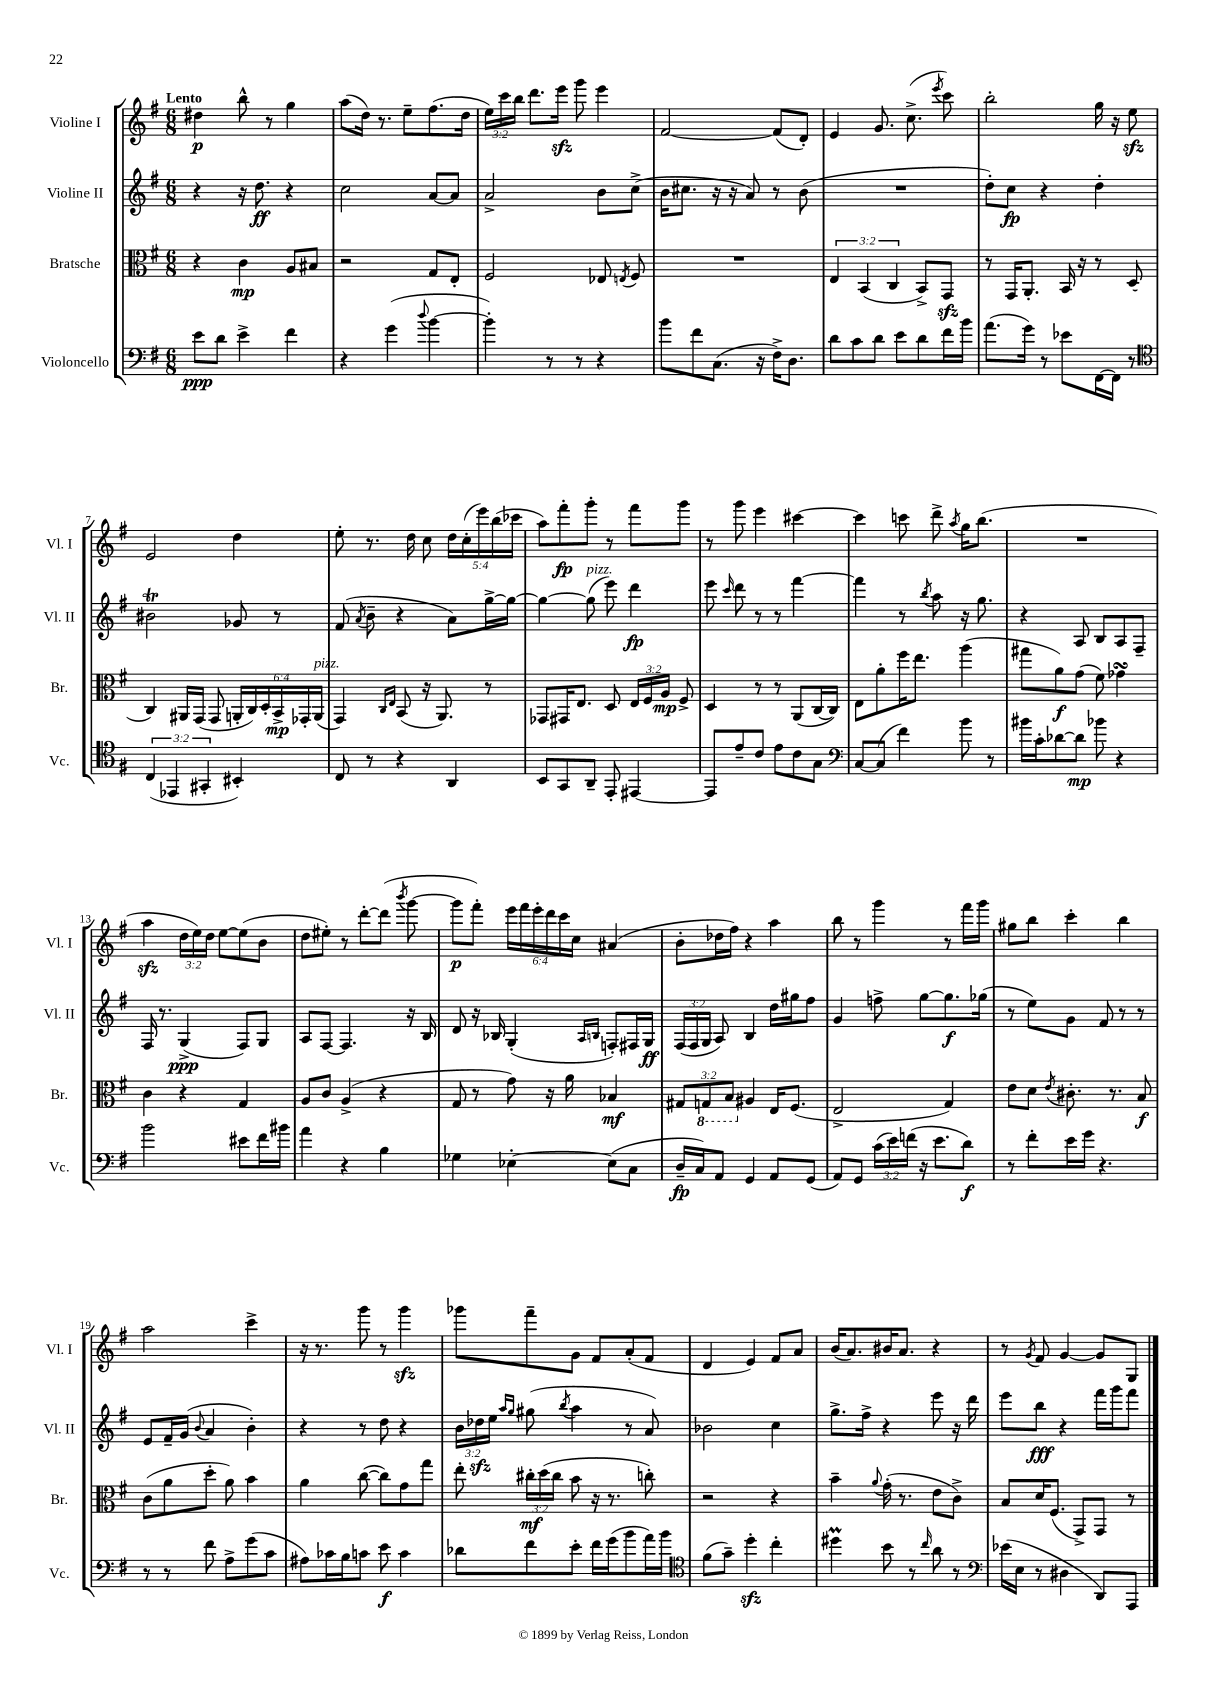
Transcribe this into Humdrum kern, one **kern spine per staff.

**kern	**kern	**kern	**kern
*staff4	*staff3	*staff2	*staff1
*clefF4	*clefC3	*clefG2	*clefG2
*k[f#]	*k[f#]	*k[f#]	*k[f#]
*M6/8	*M6/8	*M6/8	*M6/8
8e\L	4r	4r	4dd#\
8d\J	.	.	.
4e^\	4c\	16r	8bb^^\
.	.	8.dd\	.
.	.	.	8r
4f#\	8A/L	4r	4gg\
.	8B#/J	.	.
=	=	=	=
4r	2r	2cc\	(8aa\L
.	.	.	16dd\Jk)
.	.	.	8.r
(4g\	.	.	.
.	.	.	8ee~\L
8qqdd/	.	.	.
[4b\	8G/L	[8a/L	(8.ff#\
.	8E'/J	8a/]J	.
.	.	.	16dd\Jk
=	=	=	=
4b'\])	2F#/	2a^/	24ee\LL)
.	.	.	24ccc\
.	.	.	24bb\JJ
.	.	.	8.ddd\L
8r	.	.	.
.	.	.	16eee\Jk
8r	.	.	8ggg\
4r	8E-/	8b\L	4eee\
.	8qE/	.	.
.	8F#/	(8cc^\J	.
=	=	=	=
8b\L	2.r	16b\LK	[2f#/
.	.	8.cc#\J	.
8f#\	.	.	.
(8.C\J	.	16r	.
.	.	16r	.
.	.	8a/)	.
16r	.	.	.
16F#^\LK)	.	8r	(8f#/]L
8.D\J	.	.	.
.	.	(8b\	8d'/J)
=	=	=	=
8d\L	6E/	2.r	4e/
8c\	.	.	.
.	(6BB/	.	.
8d\J	.	.	8.g/
.	6C/	.	.
8e\L	.	.	.
.	.	.	(8.cc^\
8d\	8BB^/L)	.	.
.	.	.	8qeee/
16f#\L	8GG/J	.	8ccc\)
16b\JJ	.	.	.
=	=	=	=
(8.a\L	8r	8dd'\L)	2bb'\
.	16GG/LK	8cc\J	.
16g\Jk)	8.AA'/J	.	.
8r	.	4r	.
8e-\L	16BB/	.	.
.	16r	.	.
[16FF#\L	8r	4dd'\	16gg\
16FF#\]JJ	.	.	16r
8r	(8D/	.	8ee\
=	=	=	=
*clefC4	*	*	*
(6C/	4C/)	2b#\	2e/
6EE-/	.	.	.
.	16AA#/LL	.	.
.	(16GG/JJ	.	.
6GG#'/	.	.	.
.	8GG/	.	.
4BB#'/)	24AA'/LL	8g-/	4dd\
.	24C/)	.	.
.	24D'/	.	.
.	24BB^/	8r	.
.	24GG-'/	.	.
.	(24AA/JJ	.	.
=	=	=	=
8C/	4GG/)	(8f#/	8ee'\
.	.	8qa/	.
8r	.	8b~\	8.r
.	16qqC/LL	.	.
.	16qqE/JJ	.	.
4r	(8BB/	4r	.
.	.	.	16dd\
.	16r	.	8cc\
.	8.AA/)	.	.
4AA/	.	8a\L)	20dd\LL
.	.	.	(20cc'\
.	.	.	20eee\)
.	8r	[16gg^\L	.
.	.	.	(20bb\
.	.	16gg\_JJ	.
.	.	.	20ccc-\JJ
=	=	=	=
8BB/L	8GG-/L	4gg\_	8aa\L)
8GG/	16GG#/K	.	8fff#'\
.	8.E/J	.	.
8AA~/J	.	(8gg\]	8ggg'\J
8EE'/	8D/	8eee\)	8r
[4EE#/	24E/LL	4ddd\	8fff#\L
.	24F#/	.	.
.	24A/JJ	.	.
.	8F#^/	.	8ggg\J
=	=	=	=
8EE#/]L	4D/	8eee\	8r
.	.	16qqccc/	.
8e~/	.	8ddd\	8ggg\
8c/J	8r	8r	4eee\
8e\L	8r	8r	.
8c\	(8AA/L	[4fff#\	[4ccc#\
8G\J	[16C/L	.	.
.	16C/]JJ)	.	.
=	=	=	=
*clefF4	*	*	*
[8C/L	8E\L	4fff#\]	4ccc#\]
(8C/]J	8a'\	.	.
4f#\)	16ff#\K	8r	8ccc\
.	8.ee\J	.	.
.	.	8qbb/	.
.	.	8aa\	8ddd^\
.	.	.	8qaa/
8b\	(4aa\	16r	16gg\LK
.	.	8.gg\	(8.bb\J
8r	.	.	.
=	=	=	=
16b#\LL	8gg#\L	4r	2.r
16c'\J	.	.	.
[8d-\	8a\)	.	.
8d-\]J	(8g\J	8A/	.
8b-\	8f#\)	8B/L	.
4r	4g-\	8A/	.
.	.	8F#~/J	.
=	=	=	=
2b\	4c\	16F#/	4aa\
.	.	8.r	.
.	4r	(4G^/	24dd\LL
.	.	.	24ee\)
.	.	.	24dd\JJ
.	.	.	[8ee\L
8e#\L	4G/	8F#/L)	(8ee\]
16f#\L	.	8G/J	8b\J
16b#\JJ	.	.	.
=	=	=	=
4a\	8A/L	8A/L	8dd\L
.	8c/J	[8F#/J	8ee#'\J)
4r	(4A^/	4.F#/]	8r
.	.	.	[8ddd'\L
4B\	4r	.	(8ddd\]J
.	.	.	8qbbb/
.	.	16r	[8ggg\
.	.	16B/	.
=	=	=	=
4G-\	8G/	8d/	8ggg\]L
.	8r	16r	8fff#'\J)
.	.	16B-/	.
[4E-'\	8g\)	(4G'/	24eee\LL
.	.	.	24fff#\
.	.	.	24eee'\
.	16r	.	24ddd\
.	.	.	24ccc\
.	16a\	.	.
.	.	.	24cc\JJ
.	.	16qqA/LL	.
.	.	16qqB/JJ	.
(8E-\]L	4B-/	8F'/L)	(4a#/
8C\J	.	16F#/L	.
.	.	16G/JJ	.
=	=	=	=
16D~/LL	12G#/L	(24F#/LL	8b'\L
.	.	24F#/	.
16C/J)	.	.	.
.	12GG/	24G/JJ	.
8AA/J	.	8A/)	16dd-\L
.	12BB/J	.	.
.	.	.	16ff#\JJ)
4GG/	4A#/	4B/	4r
8AA/L	16E/LK	16dd\LL	4aa\
.	(8.F#/J	16gg#\J	.
(8GG/J	.	8ff#\J	.
=	=	=	=
8AA/L)	2E^/	4g/	8bb\
8GG/J	.	.	8r
(24c\LL	.	8ff^\	4ggg\
24e\)	.	.	.
(24f\JJ	.	.	.
16r	.	[8gg\L	.
8.e\L	.	.	.
.	4G/)	8.gg\]	8r
8d\J)	.	.	16fff#\LL
.	.	(16gg-\Jk	16ggg\JJ
=	=	=	=
8r	8e\L	8r	8gg#\L
8f#'\L	8d\J	8ee\L)	8bb\J
.	8qe/	.	.
16e\L	8.c#'\	8g\J	4ccc'\
16g\JJ	.	.	.
4.r	.	8f#/	.
.	8.r	.	.
.	.	8r	4bb\
.	8B/	8r	.
=	=	=	=
8r	(8c\L	8e/L	2aa\
8r	8a\	16f#~/L	.
.	.	(16g/JJ	.
.	.	8qqb/	.
8f#\	8dd'\J	4a/	.
8A^\L	8a\)	.	.
(8g\	4b\	4b'\)	4ccc^\
8c\J	.	.	.
=	=	=	=
8A#\L)	4a\	4r	16r
.	.	.	8.r
16c-\L	.	.	.
16B\J	.	.	.
8c\J	([8cc\	8r	8ggg\
8e\	8cc\]L)	8dd\	8r
4c\	8g\	4r	4ggg\
.	8gg\J	.	.
=	=	=	=
8d-\L	8ee'\	24b\LL	8ggg-\L
.	.	24dd-\	.
.	.	24ee\JJ	.
.	.	16qqaa/LL	.
.	.	16qqgg/JJ	.
8f#\	24cc#'\LL	(8gg#\	8fff#~\
.	(24dd\	.	.
.	24cc#\JJ	.	.
.	.	8qbb/	.
8e'\J	8b\	4aa\	8g\J
16f#\LL	16r	.	8f#/L
(16g\J	8.r	.	.
8b\	.	8r	(8a'/
16a\L)	8cc'\)	8a/)	8f#/J
16b\JJ	.	.	.
=	=	=	=
*clefC4	*	*	*
(8f#\L	2r	2b-\	4d/
8g~\J)	.	.	.
4dd'\	.	.	4e/)
4cc'\	4r	4cc\	8f#/L
.	.	.	8a/J
=	=	=	=
4dd#\	4b~\	8.gg^\L	(16b/LK
.	.	.	8.a/)
.	.	16ff#^\Jk	.
.	8qqa/	.	.
8b\	(16g'\	4r	16b#/K
.	8.r	.	8.a/J
8r	.	.	.
16qqcc/	.	.	.
8a\	8e\L	8eee\	4r
8r	8c^\J)	16r	.
.	.	16ddd\	.
=	=	=	=
*clefF4	*	*	*
(16e-\LL	8B/L	8eee\L	8r
16E\JJ	.	.	.
.	.	.	8qg/
8r	16d/K	8bb\J	8f#/
.	(8.F#/J	.	.
4D#\	.	4r	[4g/
.	8GG^/L)	.	.
8DD/L)	8GG/J	16fff#\LL	8g/]L
.	.	16ggg\J	.
8AAA/J	8r	8fff#\J	8G/J
==	==	==	==
*-	*-	*-	*-
